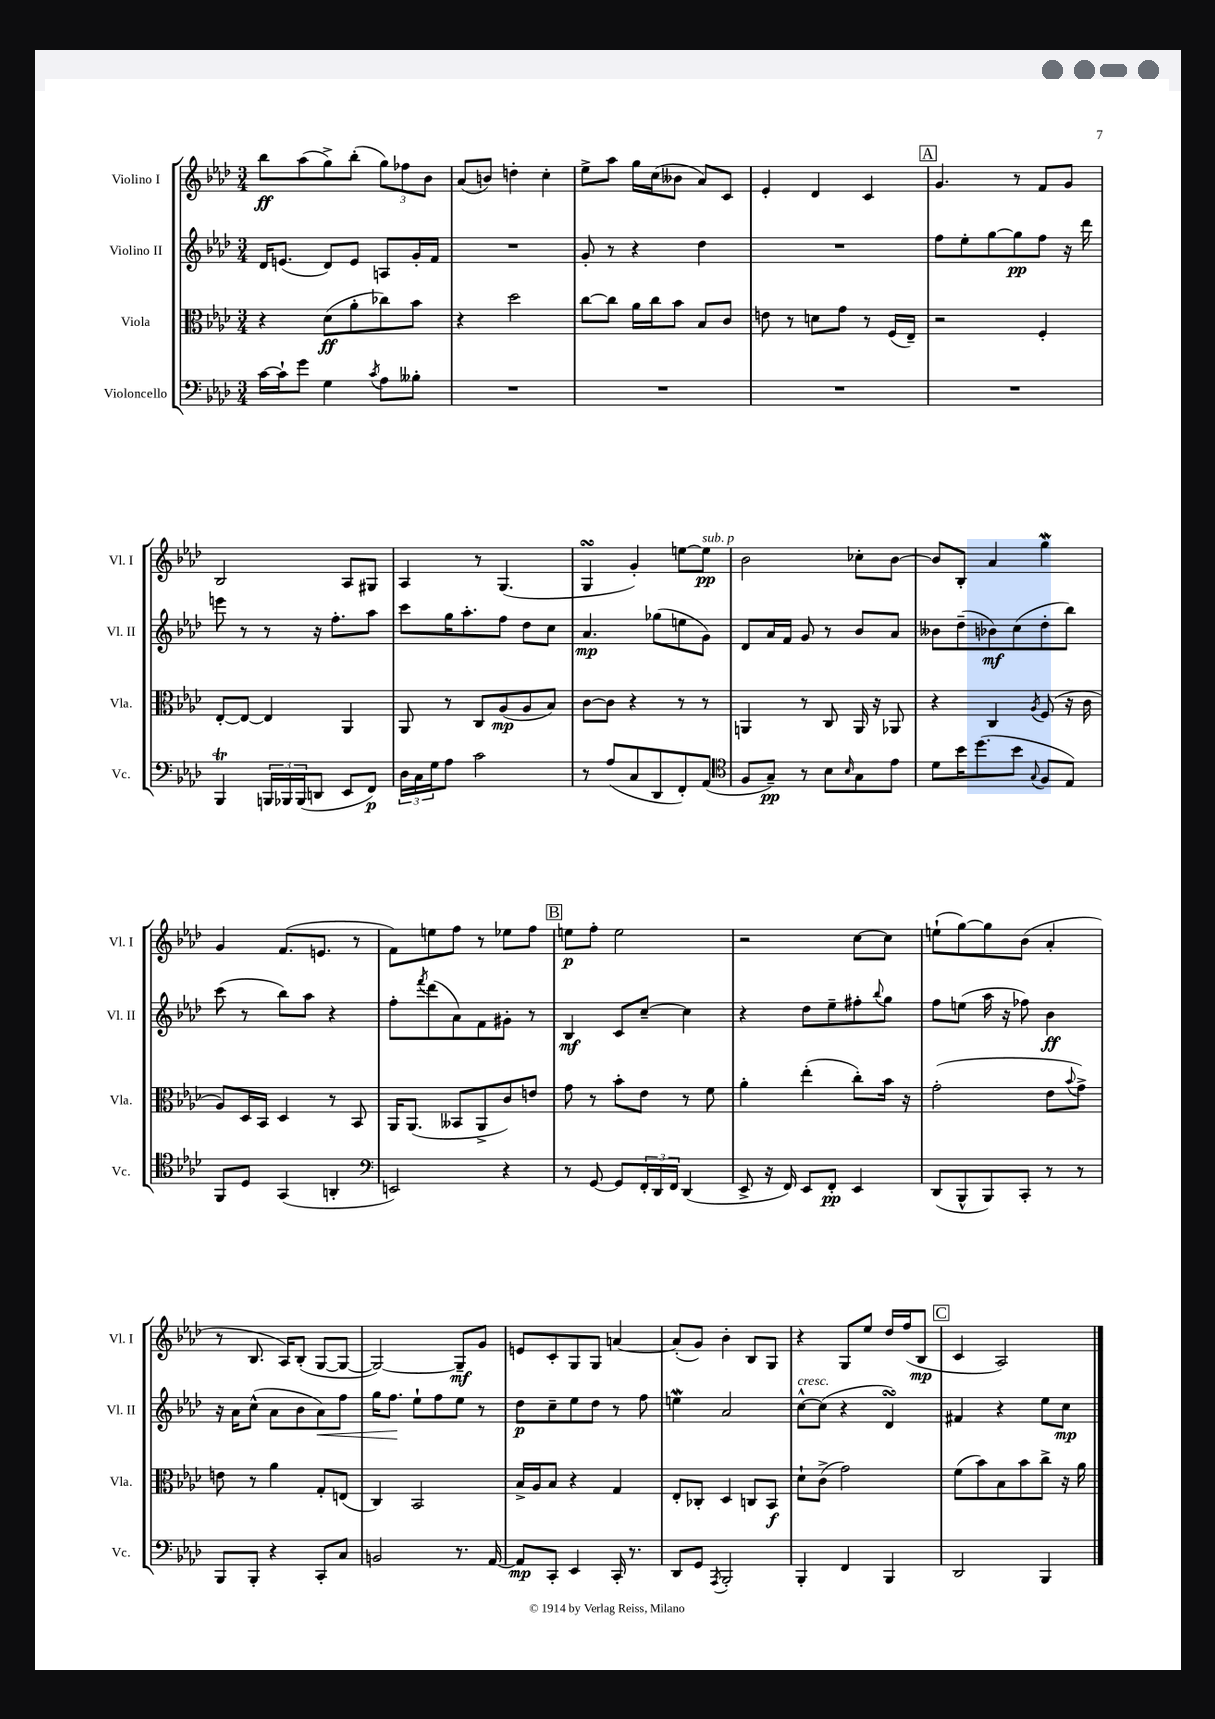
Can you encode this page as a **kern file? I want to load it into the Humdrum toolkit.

**kern	**dynam	**kern	**dynam	**kern	**dynam	**kern	**dynam
*part4	*part4	*part3	*part3	*part2	*part2	*part1	*part1
*staff4	*staff4	*staff3	*staff3	*staff2	*staff2	*staff1	*staff1
*I"Violoncello	*	*I"Viola	*	*I"Violino II	*	*I"Violino I	*
*I'Vc.	*	*I'Vla.	*	*I'Vl. II	*	*I'Vl. I	*
*clefF4	*	*clefC3	*	*clefG2	*	*clefG2	*
*k[b-e-a-d-]	*	*k[b-e-a-d-]	*	*k[b-e-a-d-]	*	*k[b-e-a-d-]	*
*M3/4	*	*M3/4	*	*M3/4	*	*M3/4	*
=1	=1	=1	=1	=1	=1	=1	=1
[16c\LL	.	4r	.	16d-/KL	.	8bb-\L	ff
16c`\J]	.	.	.	(8.en/J	.	.	.
8g\J	.	.	.	.	.	(8aa-\	.
4G\	.	(8d-\L	ff	8d-/L)	.	8gg^\)	.
.	.	8a-'\	.	8e/J	.	(8bb-'\J	.
8qc/	.	.	.	.	.	.	.
8A-\L	.	8cc-X\)	.	8An/L	.	12gg\L)	.
.	.	.	.	.	.	12ff-X\	.
8B--X'\J	.	8b-\J	.	16g'/L	.	.	.
.	.	.	.	.	.	12b-\J	.
.	.	.	.	16f/JJ	.	.	.
=2	=2	=2	=2	=2	=2	=2	=2
2.r	.	4r	.	2.r	.	(8a-/L	.
.	.	.	.	.	.	8bn/J)	.
.	.	2dd-\	.	.	.	4ddn'\	.
.	.	.	.	.	.	4cc'\	.
=3	=3	=3	=3	=3	=3	=3	=3
2.r	.	[8cc\L	.	8g'/	.	8ee-^\L	.
.	.	8cc\J]	.	8r	.	8aa-\J	.
.	.	16a-\LL	.	4r	.	16gg\LL	.
.	.	16cc\J	.	.	.	(16cc\J	.
.	.	8b-\J	.	.	.	8b--X\J	.
.	.	8B-/L	.	4dd-\	.	8a-/L)	.
.	.	8c/J	.	.	.	8c/J	.
=4	=4	=4	=4	=4	=4	=4	=4
2.r	.	8en\	.	2.r	.	4e-'/	.
.	.	8r	.	.	.	.	.
.	.	8dn\L	.	.	.	4d-/	.
.	.	8g\J	.	.	.	.	.
.	.	8r	.	.	.	4c/	.
.	.	(16F/LL	.	.	.	.	.
.	.	16E-~/JJ)	.	.	.	.	.
!!LO:REH:place=s1:t=A
=5	=5	=5	=5	=5	=5	=5	=5
2.r	.	2r	.	8ff\L	.	4.g/	.
.	.	.	.	8ee-'\	.	.	.
.	.	.	.	[8gg\	.	.	.
.	.	.	.	8gg\]	pp	8r	.
.	.	4F'/	.	8ff\J	.	8f/L	.
.	.	.	.	16r	.	8g/J	.
.	.	.	.	16ddd-\	.	.	.
!!LO:LB:g=z
=6	=6	=6	=6	=6	=6	=6	=6
4BBB-T/	.	[8E-'/L	.	8eeen\	.	2B-/	.
.	.	8E-/J_	.	8r	.	.	.
24BBBn/LL	.	4E-/]	.	8r	.	.	.
24BBB-X/	.	.	.	.	.	.	.
(24BBB-/J	.	.	.	.	.	.	.
8DDn/J	.	.	.	16r	.	.	.
.	.	.	.	8.ff'\L	.	.	.
8EE-/L	.	4AA-/	.	.	.	8A-/L	.
8FF/J)	p	.	.	8aa-\J	.	8G#X/J	.
=7	=7	=7	=7	=7	=7	=7	=7
24D-\LL	.	8AA-/	.	8ccc\L	.	4A-/	.
24C\	.	.	.	.	.	.	.
24G\J	.	.	.	.	.	.	.
8A-\J	.	8r	.	16gg\K	.	.	.
.	.	.	.	8.aa-'\	.	.	.
2c\	.	8C/L	.	.	.	8r	.
.	.	(8A-/	mp	8ff\J	.	(4.G/	.
.	.	8A-/	.	8dd-\L	.	.	.
.	.	8B-/J)	.	8cc\J	.	.	.
=8	=8	=8	=8	=8	=8	=8	=8
8r	.	[8c\L	.	4.a-/	mp	4GsSsS/	.
(8A-/L	.	8c\J]	.	.	.	.	.
8C/	.	4r	.	.	.	4g'/)	.
8DD-/	.	.	.	(8gg-X\L	.	.	.
8FF'/)	.	8r	.	8een\	.	[8een\L	.
!	!	!	!	!	!	!LO:TX:a:i:t=sub. p	!
(8AA-/J	.	8r	.	8g\J)	.	8ee\J]	pp
=9	=9	=9	=9	=9	=9	=9	=9
*clefC4	*	*	*	*	*	*	*
8F/L	.	4AAn/	.	8d-/L	.	2b-\	.
8G~/J)	pp	.	.	16a-/L	.	.	.
.	.	.	.	16f/JJ	.	.	.
8r	.	8r	.	8g/	.	.	.
8B-\L	.	8C/	.	8r	.	.	.
16qqB-/	.	.	.	.	.	.	.
8G\	.	16AA/	.	8b-/L	.	8cc-X'\L	.
.	.	16r	.	.	.	.	.
8e-\J	.	8AA-X/	.	8a-/J	.	[8b-\J	.
=10	=10	=10	=10	=10	=10	=10	=10
8d-\L	.	4r	.	8b--X\L	.	8b-/L]	.
16b-\K	.	.	.	(8dd-~\	.	8B-'/J	.
(8.dd-\	.	.	.	.	.	.	.
.	.	4C/	.	8b-X\)	mf	4a-/	.
8b-\J	.	.	.	(8cc\	.	.	.
8qqG/	.	8qA-/	.	.	.	.	.
8F/L	.	(8F/	.	8dd-'\	.	4ggW\	.
8E-/J)	.	16r	.	8bb-\J)	.	.	.
.	.	16c\	.	.	.	.	.
!!LO:LB:g=z
=11	=11	=11	=11	=11	=11	=11	=11
8FF/L	.	8A-/L)	.	(8ccc\	.	4g/	.
8D-/J	.	16D-/L	.	8r	.	.	.
.	.	16BB-/JJ	.	.	.	.	.
(4GG/	.	4D-/	.	8bb-\L)	.	(8.f/L	.
.	.	.	.	8aa-\J	.	.	.
.	.	.	.	.	.	8.en/J	.
4AAn'/	.	8r	.	4r	.	.	.
.	.	8BB-/	.	.	.	8r	.
=12	=12	=12	=12	=12	=12	=12	=12
*clefF4	*	*	*	*	*	*	*
2EEn/)	.	16AA-/KL	.	8ff'\L	.	8f\L)	.
.	.	(8.AA-/J	.	.	.	.	.
.	.	.	.	8qfff/	.	.	.
.	.	.	.	(8ddd-\	.	8een\	.
.	.	8BB--X/L	.	8a-\)	.	8ff\J	.
.	.	8AA-^/	.	8f\	.	8r	.
4r	.	8c/)	.	8g#X'\J	.	8ee-X\L	.
.	.	8en/J	.	8r	.	8ff\J	.
!!LO:REH:place=s1:t=B
=13	=13	=13	=13	=13	=13	=13	=13
8r	.	8g\	.	4B-/	mf	8een\L	p
[8GG/	.	8r	.	.	.	8ff'\J	.
8GG/L]	.	8b-'\L	.	8c/L	.	2ee\	.
24FF'/L	.	8e-\J	.	[8cc~/J	.	.	.
24DD-/	.	.	.	.	.	.	.
24FF/JJ	.	.	.	.	.	.	.
(4DD-/	.	8r	.	4cc\]	.	.	.
.	.	8f\	.	.	.	.	.
=14	=14	=14	=14	=14	=14	=14	=14
8EE-^/	.	4a-'\	.	4r	.	2r	.
16r	.	.	.	.	.	.	.
16FF/)	.	.	.	.	.	.	.
8EE-/L	.	(4ee-'\	.	8dd-\L	.	.	.
8FF'/J	pp	.	.	8ee-~\	.	.	.
4EE-/	.	8cc'\L)	.	8ff#X'\	.	[8cc\L	.
.	.	.	.	8qqbb-/	.	.	.
.	.	16b-\Jk	.	8gg\J	.	8cc\J]	.
.	.	16r	.	.	.	.	.
=15	=15	=15	=15	=15	=15	=15	=15
(8DD-/L	.	(2g'\	.	8ff\L	.	(8een`\L	.
8BBB-^^/	.	.	.	(8een\J	.	[8gg\)	.
8BBB-/)	.	.	.	16aa-\	.	8gg\]	.
.	.	.	.	16r	.	.	.
8CC'/J	.	.	.	8ff-X\)	.	(8b-\J	.
8r	.	8e-\L	.	4b-\	ff	4a-'/	.
.	.	8qqb-/	.	.	.	.	.
8r	.	8g^\J)	.	.	.	.	.
!!LO:LB:g=z
=16	=16	=16	=16	=16	=16	=16	=16
8BBB-/L	.	8en\	.	16r	.	8r	.
.	.	.	.	16a-\KL	.	.	.
8BBB-'/J	.	8r	.	(8cc^^\J	.	8.B-/	.
4r	.	4a-\	.	8a-\L	.	.	.
.	.	.	.	.	.	16A-/KL)	.
.	.	.	.	8b-\	.	(8B-'/J	.
!	!	!	!	!	!LO:HP:b	!	!
8CC'/L	.	8G'/L	.	8a-\)	<	[8G/L	.
8C/J	.	(8En/J	.	8ff\J	.	8G/J_	.
=17	=17	=17	=17	=17	=17	=17	=17
2BBn/	.	4C/)	.	16gg\KL	.	2G/_)	.
.	.	.	.	8.ff\J	.	.	.
.	.	2BB-/	.	8ee-`\L	[	.	.
.	.	.	.	8ff\	.	.	.
8.r	.	.	.	8ee-\J	.	8G~/L]	mf
.	.	.	.	8r	.	8g/J	.
[16AA-/	.	.	.	.	.	.	.
=18	=18	=18	=18	=18	=18	=18	=18
8AA-/L]	mp	16B-^/LL	.	8dd-\L	p	8en/L	.
.	.	16A-/J	.	.	.	.	.
8CC'/J	.	8B-/J	.	8cc~\	.	8c'/	.
4EE-/	.	4r	.	8ee-\	.	8G/	.
.	.	.	.	8dd-\J	.	8G/J	.
16CC'/	.	4G/	.	8r	.	[4an/	.
8.r	.	.	.	.	.	.	.
.	.	.	.	8ff\	.	.	.
=19	=19	=19	=19	=19	=19	=19	=19
8DD-/L	.	8E-'/L	.	4eenW\	.	(8a'/L]	.
8GG/J	.	8C-X'/J	.	.	.	8g/J)	.
8qAAA-/	.	.	.	.	.	.	.
2BBB-'/	.	4D-/	.	2a-/	.	4b-'\	.
.	.	8Cn/L	.	.	.	8B-/L	.
.	.	8BB-/J	f	.	.	8G/J	.
=20	=20	=20	=20	=20	=20	=20	=20
!	!	!	!	!LO:TX:a:i:t=cresc.	!	!	!
4BBB-'/	.	8d-`\L	.	[8cc^^\L	.	4r	.
.	.	(8c^\J	.	(8cc\J]	.	.	.
4FF/	.	2g\)	.	4r	.	8G/L	.
.	.	.	.	.	.	8ee-/J	.
4BBB-/	.	.	.	4d-sSSs/)	.	16dd-/LL	.
.	.	.	.	.	.	(16ff/J	.
.	.	.	.	.	.	8B-/J	mp
!!LO:REH:place=s1:t=C
=21	=21	=21	=21	=21	=21	=21	=21
2DD-/	.	(8f\L	.	4f#X/	.	4c/	.
.	.	8b-\)	.	.	.	.	.
.	.	8B-\	.	4r	.	2A-/)	.
.	.	8b-\	.	.	.	.	.
4BBB-/	.	8cc^\J	.	8ee-\L	.	.	.
.	.	16r	.	8cc\J	mp	.	.
.	.	16a-\	.	.	.	.	.
==	==	==	==	==	==	==	==
*-	*-	*-	*-	*-	*-	*-	*-
